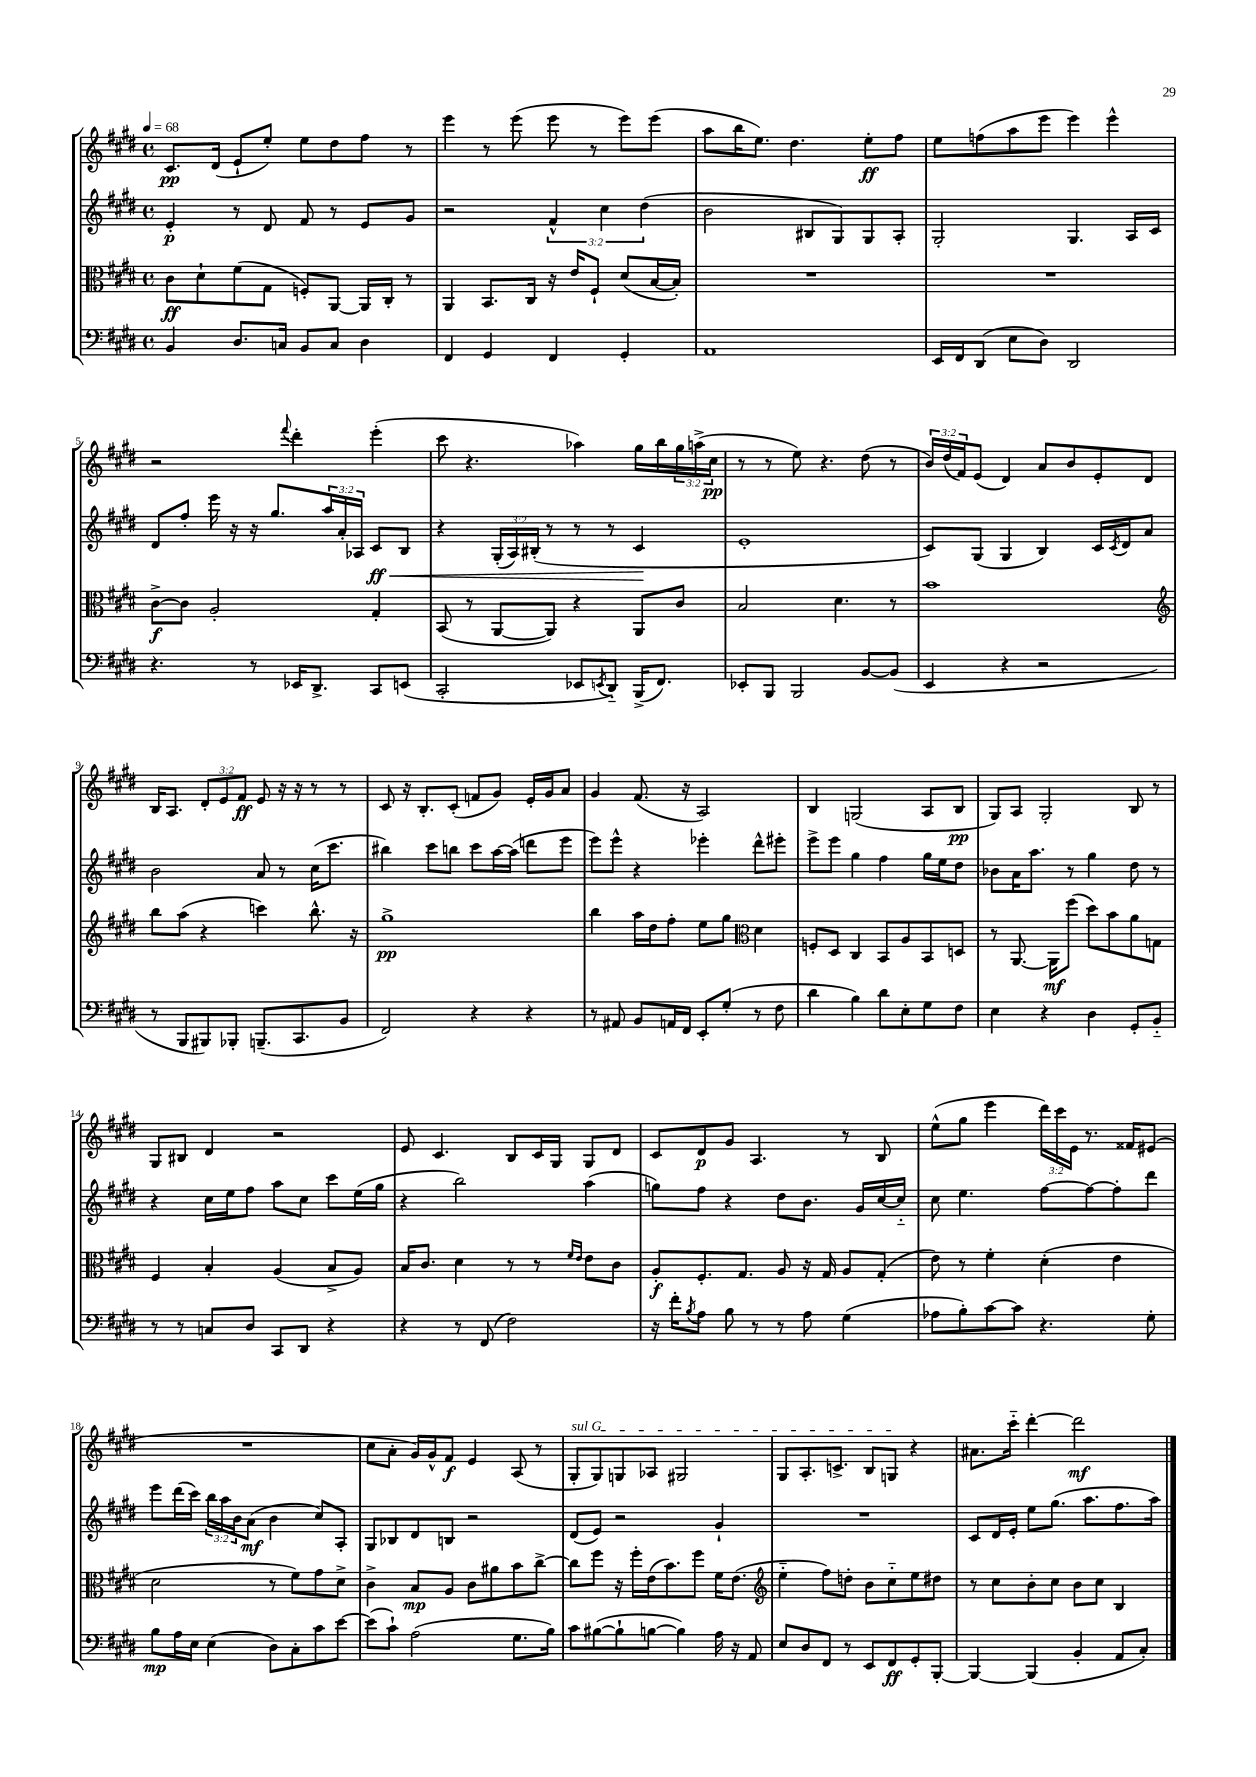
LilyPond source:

<<
\new StaffGroup <<
\new Staff = "s0" {
    \clef treble \key e \major \defaultTimeSignature \time 4/4 \override Staff.TupletNumber.text = #tuplet-number::calc-fraction-text \tempo 4 = 68
    cis'8.\pp dis'16( e'8-! e''8-.) e''8 dis''8 fis''8 r8 |
    e'''4 r8 e'''8( e'''8 r8 e'''8) e'''8( |
    a''8 b''16 e''8.) dis''4. e''8-.\ff fis''8 |
    e''8 f''8( a''8 e'''8 e'''4) e'''4-^ |
    r2 \appoggiatura { fis'''8 } dis'''4-. e'''4-.( |
    cis'''8 r4. aes''4) gis''16 b''16 \tuplet 3/2 { gis''16 a''16->( cis''16\pp } |
    r8 r8 e''8) r4. dis''8( r8 |
    \tuplet 3/2 { b'16) dis''16( fis'16) } e'8( dis'4) a'8 b'8 e'8-. dis'8 |
    b16 a8. \tuplet 3/2 { dis'8-. e'8 fis'8\ff } e'8 r16 r16 r8 r8 |
    cis'8 r16 b8.-. cis'8-.( f'8 gis'8) e'16-. gis'16 a'8 |
    gis'4 fis'8.( r16 a2) |
    b4 g2( a8 b8\pp |
    gis8) a8 gis2-. b8 r8 |
    gis8 bis8 dis'4 r2 |
    e'8 cis'4. b8 cis'16 gis16 gis8 dis'8 |
    cis'8 dis'8\p gis'8 a4. r8 b8 |
    e''8-^( gis''8 e'''4 \tuplet 3/2 { dis'''16) cis'''16 e'16 } r8. fisis'16 eis'8( |
    R1 |
    cis''8 a'8-. gis'16) gis'16-^ fis'8\f e'4 a8( r8 |
    \once \override TextSpanner.bound-details.left.text = \markup { \italic "sul G" } gis8-.\startTextSpan gis8) g8 aes8 gis2 |
    gis8 a8.-. c'8.-> b8 g8\stopTextSpan r4 |
    ais'8. cis'''16-_ dis'''4~-. dis'''2\mf \bar "|." |
}
\new Staff = "s1" {
    \clef treble \key e \major \defaultTimeSignature \time 4/4 \override Staff.TupletNumber.text = #tuplet-number::calc-fraction-text
    e'4-.\p r8 dis'8 fis'8 r8 e'8 gis'8 |
    r2 \tuplet 3/2 { fis'4-^ cis''4 dis''4( } |
    b'2 bis8 gis8) gis8 a8-. |
    gis2-. gis4. a16 cis'16 |
    dis'8 fis''8-. e'''16 r16 r16 gis''8. \tuplet 3/2 { a''16 a'16-. aes16 } cis'8\ff\< b8 |
    r4 \tuplet 3/2 { gis16-.( a16) bis16-.( } r8 r8 r8 cis'4\! |
    e'1-. |
    cis'8) gis8( gis4 b4) cis'16 \acciaccatura { cis'8 } dis'16 a'8 |
    b'2 a'8 r8 cis''16( cis'''8. |
    bis''4) cis'''8 b''8 cis'''8 a''16~ a''16( d'''8 e'''8 |
    e'''8) e'''8-^ r4 ees'''4-. dis'''8-^ eis'''8-. |
    e'''8-> e'''8 gis''4 fis''4 gis''16 e''16 dis''8 |
    bes'8 a'16 a''8. r8 gis''4 dis''8 r8 |
    r4 cis''16 e''16 fis''8 a''8 cis''8 cis'''8 e''16( gis''16 |
    r4 b''2) a''4( |
    g''8) fis''8 r4 dis''8 b'8. gis'16 cis''16~ cis''16-_ |
    cis''8 e''4. fis''8~ fis''8~ fis''8-. dis'''8 |
    e'''8 dis'''16( cis'''16) \tuplet 3/2 { b''16 a''16 b'16 } a'8\mf( b'4 cis''8) a8-. |
    gis8 bes8 dis'8 b8 r2 |
    dis'8( e'8) r2 gis'4-! |
    R1 |
    cis'8 dis'16 e'16-. e''8 gis''8.( a''8. fis''8. a''16) \bar "|." |
}
\new Staff = "s2" {
    \clef alto \key e \major \defaultTimeSignature \time 4/4
    cis'8\ff dis'8-! fis'8( gis8 f8-.) a,8~ a,16 cis16-. r8 |
    a,4 b,8. cis16 r16 e'16 fis8-! dis'8( b16~ b16-.) |
    R1 |
    R1 |
    cis'8~->\f cis'8 a2-. gis4-. |
    b,8( r8 a,8~ a,8) r4 a,8 cis'8 |
    b2 dis'4. r8 |
    b'1 |
    \clef treble b''8 a''8( r4 c'''4) b''8.-^ r16 |
    gis''1->\pp |
    b''4 a''16 dis''16 fis''8-. e''8 gis''8 \clef alto dis'4 |
    f8-. dis8 cis4 b,8 a8 b,8 d8 |
    r8 a,8.~ a,16\mf fis''8( dis''8) b'8 a'8 g8 |
    fis4 b4-. a4( b8-> a8) |
    b16 cis'8. dis'4 r8 r8 \grace { fis'16 e'16 } e'8 cis'8 |
    a8-.\f fis8.-. gis8. a8 r16 gis16 a8 gis8-.( |
    e'8) r8 fis'4-. dis'4-.( e'4 |
    dis'2 r8 fis'8) gis'8 dis'8-> |
    cis'4-> b8\mp a8 cis'8 ais'8 b'8 cis''8~-> |
    cis''8 fis''8 r16 fis''16-. e'16( b'8.) fis''8 fis'16 e'8.( |
    \clef treble e''4-_ fis''8) d''8-. b'8 cis''8-_ e''8 dis''8 |
    r8 cis''8 b'8-. cis''8 b'8 cis''8 b4 \bar "|." |
}
\new Staff = "s3" {
    \clef bass \key e \major \defaultTimeSignature \time 4/4
    b,4 dis8. c16 b,8 c8 dis4 |
    fis,4 gis,4 fis,4 gis,4-. |
    a,1 |
    e,16 fis,16 dis,8( e8 dis8) dis,2 |
    r4. r8 ees,16 dis,8.-> cis,8 e,8( |
    cis,2-. ees,8 \acciaccatura { e,8 } dis,8-_) b,,16->( fis,8.) |
    ees,8-. b,,8 b,,2 b,8~ b,8( |
    e,4 r4 r2 |
    r8 b,,8 bis,,8) bes,,8-. b,,8.--( cis,8. b,8 |
    fis,2) r4 r4 |
    r8 ais,8 b,8 a,16 fis,16 e,8-. gis8-.( r8 fis8 |
    dis'4 b4) dis'8 e8-. gis8 fis8 |
    e4 r4 dis4 gis,8-. b,8-_ |
    r8 r8 c8 dis8 cis,8 dis,8 r4 |
    r4 r8 fis,8( fis2) |
    r16 fis'16-. \acciaccatura { b8 } a8 b8 r8 r8 a8 gis4( |
    aes8 b8-.) cis'8~ cis'8 r4. gis8-. |
    b8\mp a16 e16 e4( dis8) cis8-. cis'8 e'8~ |
    e'8( cis'8-!) a2( gis8. b16) |
    cis'8 bis8~( bis8-! b8~ b4) a16 r16 a,8 |
    e8 dis8 fis,8 r8 e,8 fis,8\ff gis,8-. b,,8~-. |
    b,,4~ b,,4( b,4-. a,8 cis8-.) \bar "|." |
}
>>
>>
